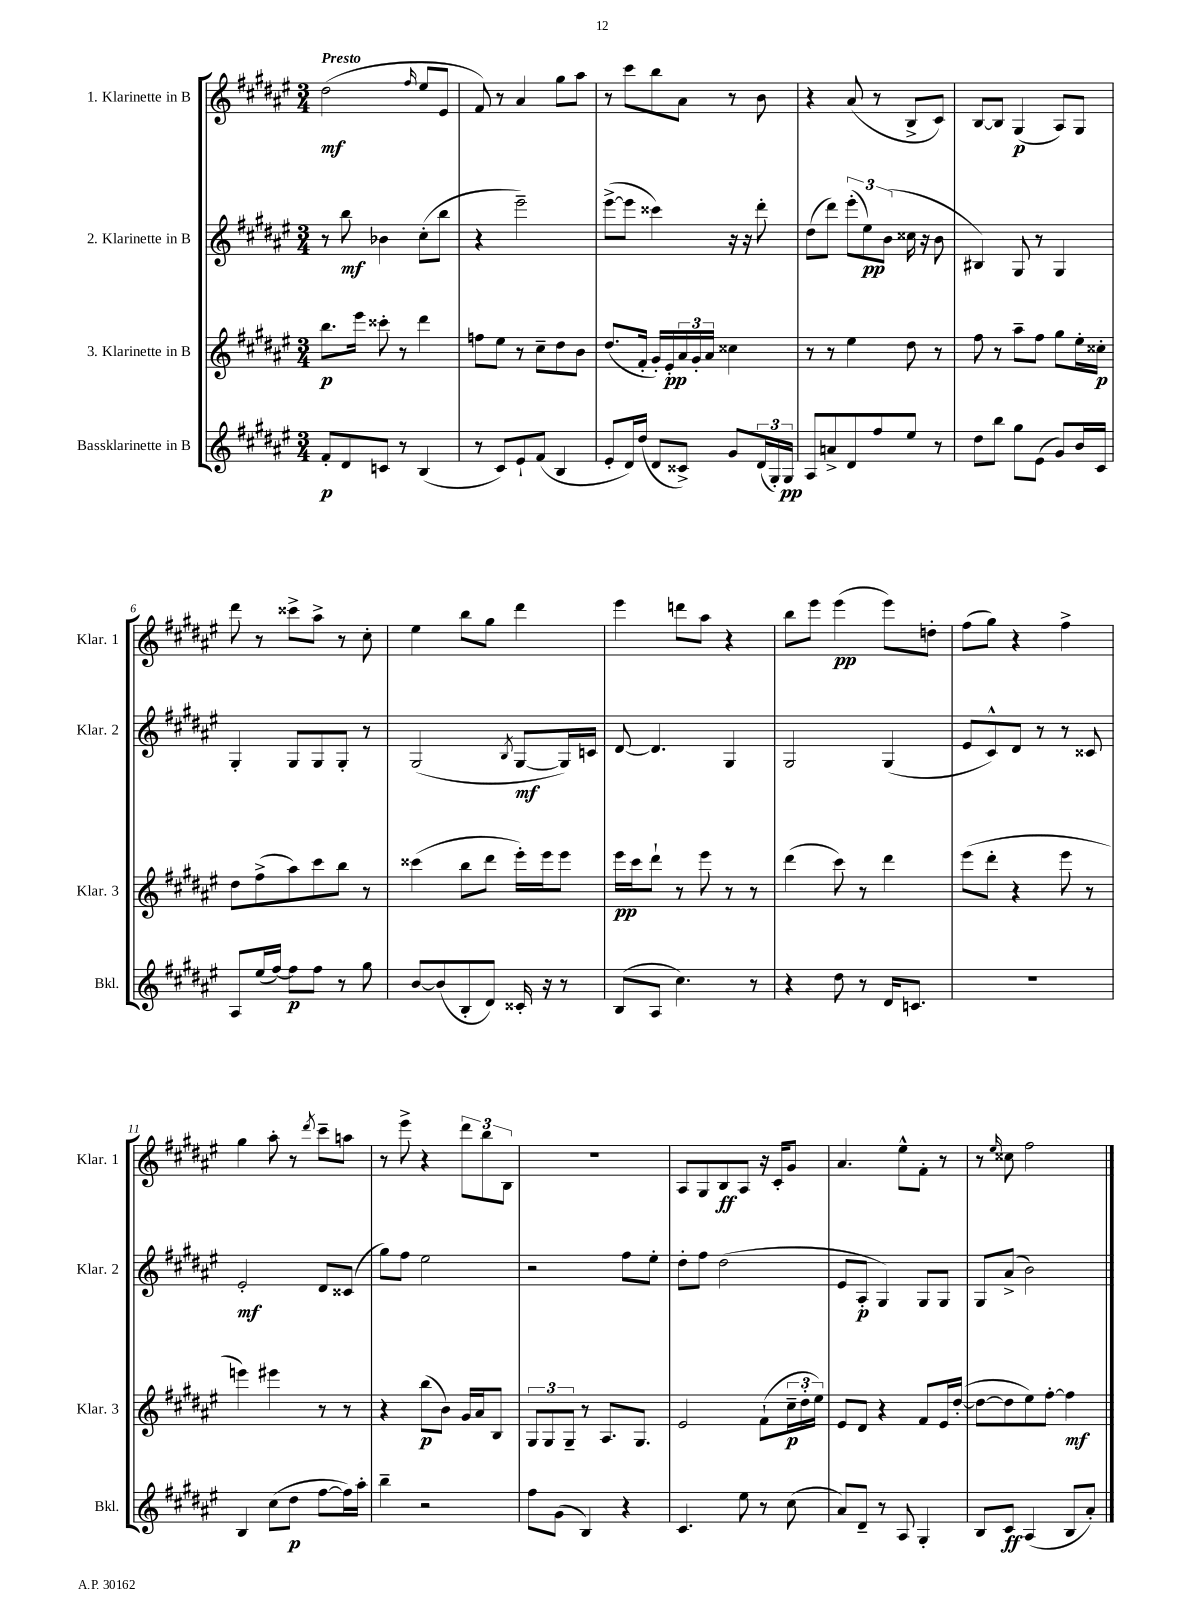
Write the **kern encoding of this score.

**kern	**kern	**kern	**kern
*staff4	*staff3	*staff2	*staff1
*clefG2	*clefG2	*clefG2	*clefG2
*k[f#c#g#d#a#e#]	*k[f#c#g#d#a#e#]	*k[f#c#g#d#a#e#]	*k[f#c#g#d#a#e#]
*M3/4	*M3/4	*M3/4	*M3/4
8f#'/L	8.bb\L	8r	(2dd#\
8d#/	.	8bb\	.
.	16eee#\Jk	.	.
8c/J	8ccc##'\	4b-\	.
8r	8r	.	.
.	.	.	16qqff#/
(4B/	4ddd#\	(8cc#'\L	8ee#/L
.	.	8bb\J	8e#/J
=	=	=	=
8r	8ff\L	4r	8f#/)
8c#/L)	8ee#\J	.	8r
8e#`/	8r	2eee#~\)	4a#/
(8f#/J	8cc#~\L	.	.
4B/	8dd#\	.	8gg#\L
.	8b\J	.	8aa#\J
=	=	=	=
8e#'/L	(8.dd#/L	([8eee#^\L	8r
16d#/L)	.	8eee#\]J	8ccc#\L
(16dd#/JJ	16f#'/Jk	.	.
8d#/L	16g#'/LL)	4ccc##\)	8bb\
.	16e#'/	.	.
8c##^/J)	24a#/	.	8a#\J
.	24g#'/	.	.
.	24a#/JJ	.	.
8g#/L	4cc##\	16r	8r
.	.	16r	.
(24d#/L	.	8ddd#'\	8b\
24G#'/)	.	.	.
24G#/JJ	.	.	.
=	=	=	=
8A#/L	8r	(8dd#\L	4r
8a^/	8r	8ddd#\J)	.
8d#/	4ee#\	(12eee#'\L	(8a#/
.	.	12ee#\)	.
8ff#/	.	.	8r
.	.	(12b\J	.
8ee#/J	8dd#\	16cc##\	8B^/L
.	.	16r	.
8r	8r	8b\	8c#/J)
=	=	=	=
8dd#\L	8ff#\	4B#/)	[8B/L
8bb\J	8r	.	8B/]J
8gg#\L	8aa#~\L	8G#/	(4G#/
(8e#\J	8ff#\J	8r	.
8g#/L)	8gg#\L	4G#/	8A#/L)
16b/L	16ee#'\L	.	8G#/J
16c#/JJ	16cc##'\JJ	.	.
=	=	=	=
8A#/L	8dd#\L	4G#'/	8ddd#\
(16ee#/L	(8ff#^\	.	8r
[16ff#/JJ)	.	.	.
8ff#\]L	8aa#\)	8G#/L	8ccc##^\L
8ff#\J	8ccc#\	8G#/	8aa#^\J
8r	8bb\J	8G#'/J	8r
8gg#\	8r	8r	8cc#'\
=	=	=	=
[8b/L	(4ccc##\	(2G#/	4ee#\
(8b/]	.	.	.
8B'/	8bb\L	.	8bb\L
8d#/J)	8ddd#\J	.	8gg#\J
.	.	8qB/	.
16c##'/	16eee#'\LL)	[8G#/L	4ddd#\
16r	16eee#\J	.	.
8r	8eee#\J	16G#/]L)	.
.	.	16c/JJ	.
=	=	=	=
(8B/L	16eee#\LL	[8d#/	4eee#\
.	16ccc#\J	.	.
8A#/J	8ddd#`\J	4.d#/]	.
4.cc#\)	8r	.	8ddd\L
.	8eee#\	.	8aa#\J
.	8r	4G#/	4r
8r	8r	.	.
=	=	=	=
4r	(4ddd#\	2G#/	8bb\L
.	.	.	8eee#\J
8dd#\	8ccc#\)	.	(4eee#\
8r	8r	.	.
16d#/LK	4ddd#\	(4G#/	8eee#\L)
8.c/J	.	.	.
.	.	.	8dd'\J
=	=	=	=
2.r	(8eee#\L	8e#/L	(8ff#\L
.	8ddd#'\J	8c#^^/)	8gg#\J)
.	4r	8d#/J	4r
.	.	8r	.
.	8eee#\	8r	4ff#^\
.	8r	8c##/	.
=	=	=	=
4B/	4eee\)	2e#'/	4gg#\
(8cc#\L	4eee#\	.	8aa#'\
8dd#\J	.	.	8r
.	.	.	8qddd#/
[8ff#\L	8r	8d#/L	8ccc#~\L
16ff#\]L)	8r	(8c##/J	8aa\J
16aa#'\JJ	.	.	.
=	=	=	=
4bb~\	4r	8gg#\L)	8r
.	.	8ff#\J	8eee#^\
2r	(8bb\L	2ee#\	4r
.	8b\J)	.	.
.	16g#/LL	.	12ddd#\L
.	16a#/J	.	.
.	.	.	12bb\
.	8B/J	.	.
.	.	.	12B\J
=	=	=	=
8ff#\L	12G#/L	2r	2.r
.	12G#/	.	.
(8g#\J	.	.	.
.	12G#~/J	.	.
4B/)	8r	.	.
.	8.A#/L	.	.
4r	.	8ff#\L	.
.	8.G#/J	.	.
.	.	8ee#'\J	.
=	=	=	=
4.c#/	2e#/	8dd#'\L	8A#/L
.	.	8ff#\J	8G#/
.	.	(2dd#\	8B/
8ee#\	.	.	8A#/J
8r	(8f#`\L	.	16r
.	.	.	16c#'/LK
(8cc#\	24cc#~\L	.	8g#/J
.	24dd#'\	.	.
.	24ee#\JJ)	.	.
=	=	=	=
8a#/L)	8e#/L	8e#/L	4.a#/
8d#~/J	8d#/J	8A#'/J	.
8r	4r	4G#/)	.
8A#/	.	.	8ee#^^\L
4G#'/	8f#/L	8G#/L	8f#'\J
.	16e#/L	8G#/J	8r
.	([16dd#'/JJ	.	.
=	=	=	=
8B/L	8dd#\_L	8G#/L	8r
.	.	.	16qqee#/
8c#/J	8dd#\]	(8a#^/J	8cc##\
(4A#/	8ee#\)	2b\)	2ff#\
.	[8ff#'\J	.	.
8B/L	4ff#\]	.	.
8a#'/J)	.	.	.
==	==	==	==
*-	*-	*-	*-
